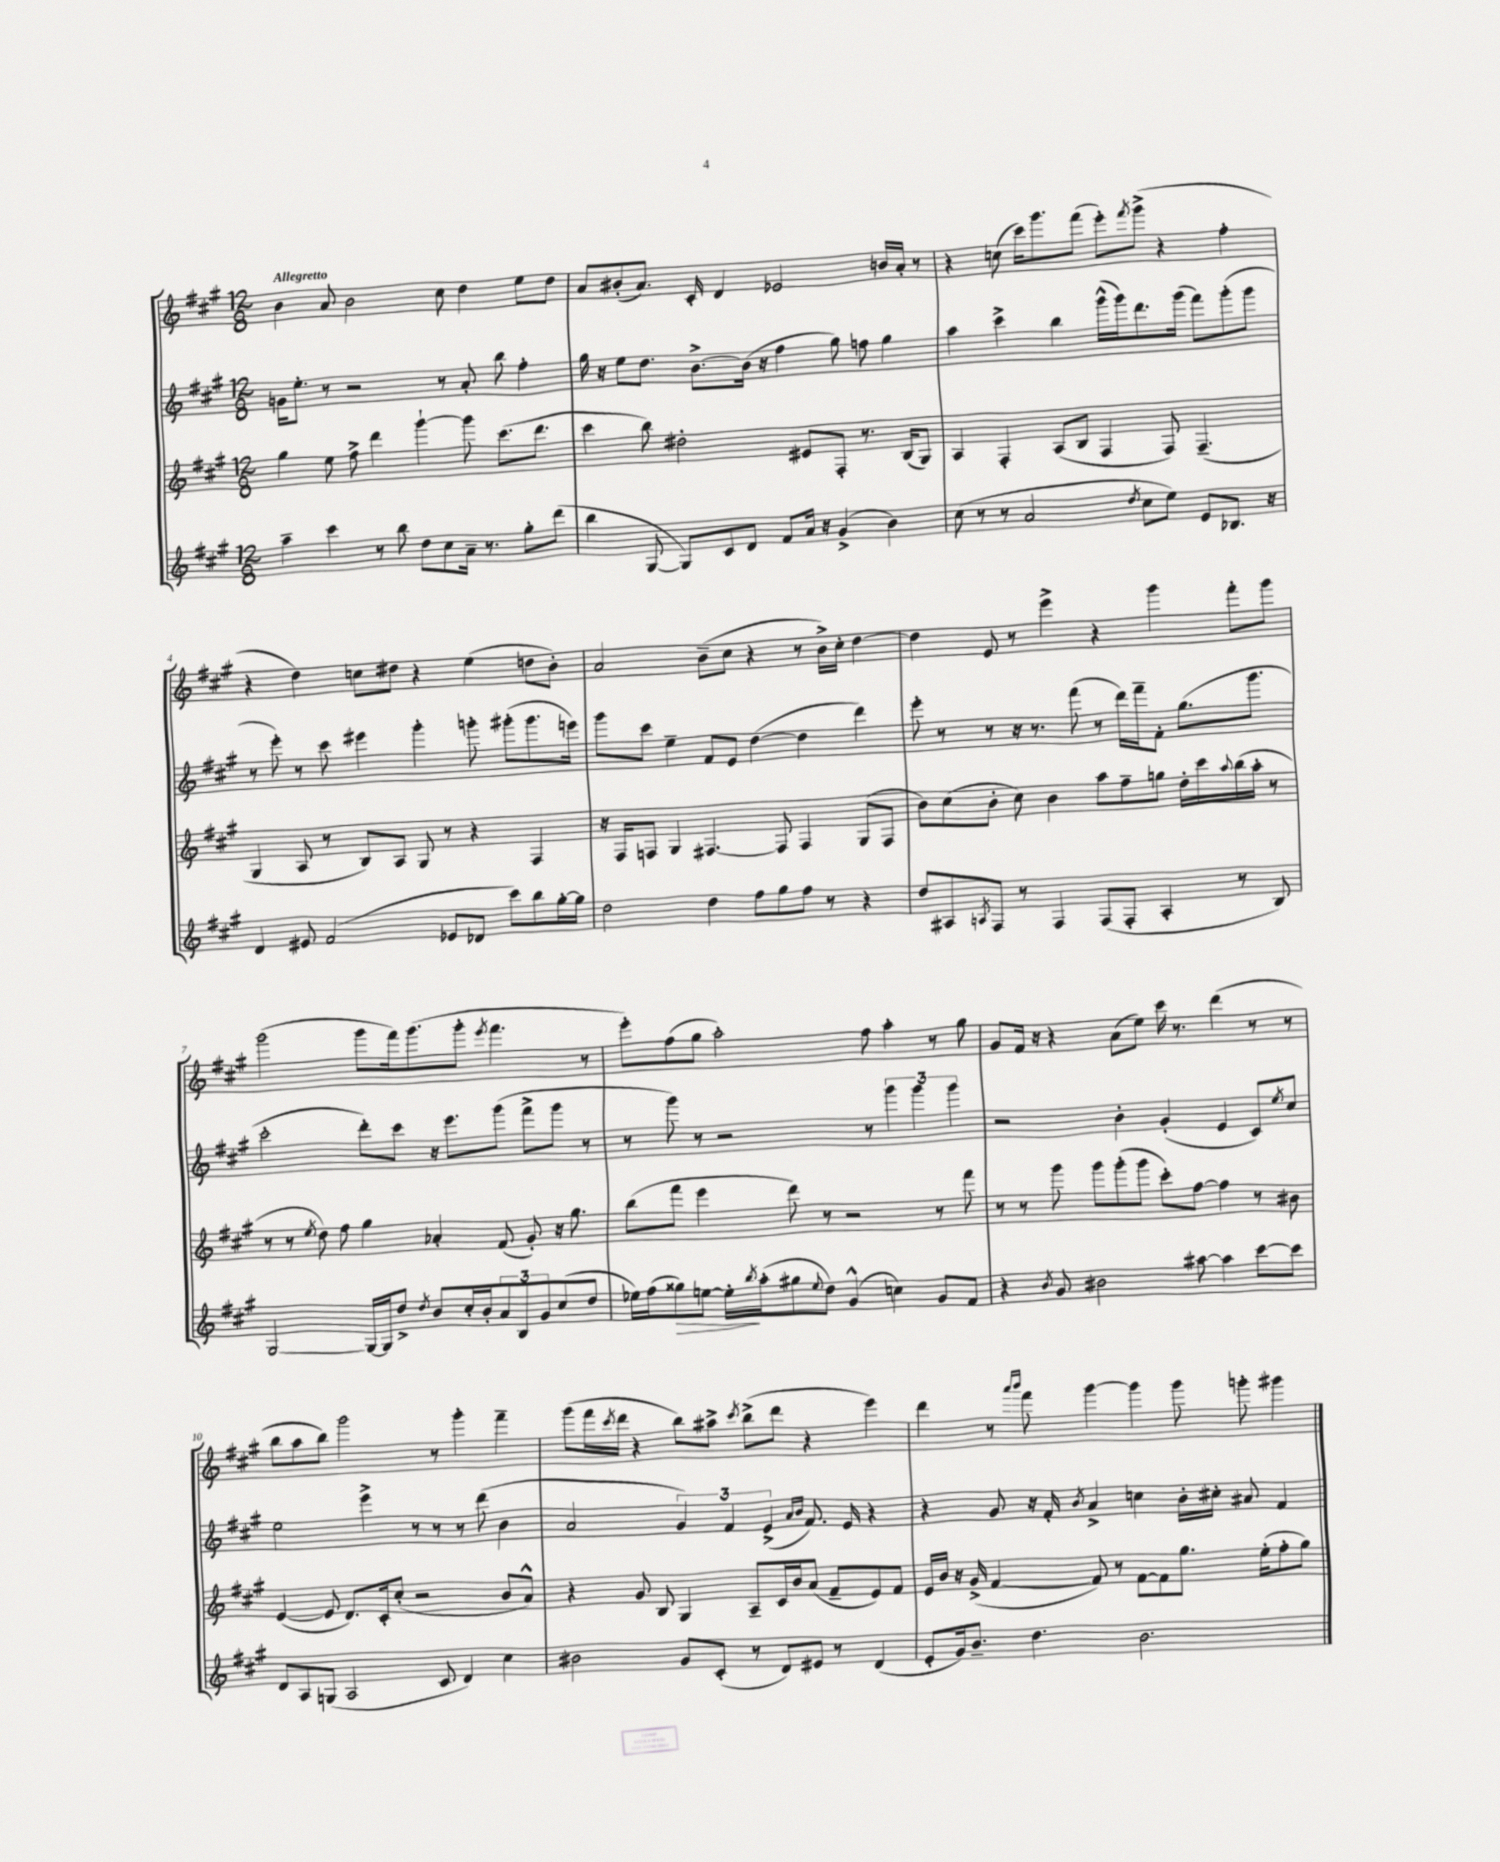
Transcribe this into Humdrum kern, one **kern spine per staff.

**kern	**kern	**kern	**kern
*staff4	*staff3	*staff2	*staff1
*clefG2	*clefG2	*clefG2	*clefG2
*k[f#c#g#]	*k[f#c#g#]	*k[f#c#g#]	*k[f#c#g#]
*M12/8	*M12/8	*M12/8	*M12/8
4aa~\	4gg#\	16g\LK	4b\
.	.	8.ee'\J	.
4ccc#\	8ee\	8r	8a/
.	8ff#^\	2r	2b\
8r	4ddd\	.	.
8bb\	.	.	.
8dd\L	[4ggg#`\	.	.
8cc#\	.	8r	8cc#\
16a~\Jk	8ggg#\]	8a'/	4dd\
8.r	.	.	.
.	(8.ccc#\L	8bb\	.
8gg#'\L	.	4ff#'\	8ee\L
.	8.ddd\J	.	.
(8ddd\J	.	.	8dd\J
=	=	=	=
4bb\	4ccc#\	16gg#\	8a/L
.	.	16r	.
.	.	8ee\L	(8b#'/
[8G#/	8bb\)	8.dd\J	8.a/J)
8G#/]L)	2dd#'\	.	.
.	.	[8.b^\L	16c#'/
8c#/	.	.	4d/
8d/J	.	(16b\]Jk	.
.	.	16r	.
8f#/L	.	4ff#\	2e-/
16a/Jk	8e#/L	.	.
16r	.	.	.
(4g#^/	8F#'/J	8gg#\)	.
.	8.r	8ff\	.
4b\)	.	4gg#\	16b/LL
.	(16B/LK	.	16a'/JJ
.	8G#/J)	.	8r
=	=	=	=
(8cc#\	4A/	4aa\	4r
8r	.	.	.
8r	4F#'/	4ccc#^\	(8cc\
2a/	.	.	16ccc#\LK)
.	.	.	8.ggg#\
.	(8A/L	4bb\	.
.	8B/J	.	(8fff#\J
.	4F#/	(16ggg#^^\LL	8eee'\L)
.	.	16ggg#\J)	.
8qdd/	.	.	8qfff#/
8cc#\L	.	8.ddd\	(8ggg#^\J
8ee\J)	8F#/)	.	4r
.	.	(16ggg#\Jk	.
8e/L	(4.F#~/	8fff#\L)	.
8.B-/J	.	(8ggg#'\	4ff#'\
.	.	8ggg#\J	.
16r	.	.	.
=	=	=	=
4d/	4G#/	8r	4r
.	.	8eee'\)	.
8e#/	8A/	8r	4dd\)
(2f#/	8r	8ccc#\	.
.	8B/L)	4eee#\	8cc\L
.	8A/J	.	8dd#\J
.	8G#/	4ggg#'\	4r
8e-/L	8r	.	.
8d-/J	4r	8ggg'\	(4ee\
8ccc#\L)	.	(8ggg#'\L	.
8bb\	4F#/	8.ggg#\	8dd\L
[16gg#'\L	.	.	8b'\J)
16gg#\]JJ	.	16eee\Jk)	.
=	=	=	=
2dd\	16r	8ggg#\L	2a/
.	16F#/LK	.	.
.	8F/J	8ccc#\J	.
.	4G#/	4ee~\	.
4dd\	[4.F#/	8f#/L	(8b~\L
.	.	8e/J	8cc#\J
8ff#\L	.	([4dd\	4r
8gg#\	8F#/]	.	.
8ff#\J	4F#/	4dd\]	8r
8r	.	.	16b^\LL)
.	.	.	16cc#'\JJ
4r	(8G#/L	4ddd\)	[4dd\
.	8F#/J	.	.
=	=	=	=
8dd/L	8b\L)	8eee'\	4dd\]
8A#/	(8cc#\	8r	.
8qA/	.	.	.
8F#/J	8b'\J	8r	8e/
8r	8cc#\)	16r	8r
.	.	8.r	.
4F#/	4b\	.	4eee^\
.	.	(8fff#\	.
(8F#/L	8aa\L	8r	4r
8F#'/J	8ff#~\	16ddd\LL)	.
.	.	16fff#~\J	.
4A'/	8gg\J	8f#'\J	4ggg#\
.	16dd'\LL	(8.gg#\L	.
.	16ccc#\	.	.
.	8qqaa/	.	.
8r	(16bb\	.	8fff#'\L
.	16aa'\JJ	8.ggg#\J	.
8B/)	8r	.	8ggg#\J
=	=	=	=
[2G#/	8r	2ccc#'\	(2ggg#\
.	8r	.	.
.	8qee/	.	.
.	8dd\)	.	.
.	8ff#\	.	.
16G#/_LL	4gg#\	8ddd'\L)	8ggg#\L
16G#/]J	.	.	.
8dd^/J	.	8ccc#\J	16fff#\k)
.	.	.	(8.ggg#\
8qdd/	.	.	.
8b/L	4a-'/	16r	.
.	.	8.eee\L	.
16cc#'/L	.	.	8ggg#'\J
16b'/J	.	.	.
.	.	.	8qeee/
12a/	(8f#/	(8ggg#\J	4.fff#\
12B/	.	.	.
.	8g#'/)	8fff#^\L	.
12g#/	.	.	.
(8cc#/	16r	8ggg#\J	.
.	8.gg#\	.	.
8dd/J	.	8r	8r
=	=	=	=
16ee-\LL)	(8bb\L	8r	8eee'\L)
(16ff#\J	.	.	.
8gg##\)	8fff#\J	8ggg#\)	(8ff#\
[8ee\J	4eee\	8r	8gg#\J
16ee'\]LL	.	2r	2aa'\)
8qbb/	.	.	.
(16aa'\J	.	.	.
8gg#\	8ddd\)	.	.
8qqee/	.	.	.
8dd\J)	8r	.	.
(4g#^^/	2r	.	.
.	.	8r	8ff#\
4cc\)	.	6ggg#\	4aa'\
.	.	6ggg#\	.
8g#/L	8r	.	8r
.	.	6ggg#\	.
8f#/J	8fff#\	.	8gg#\
=	=	=	=
4r	8r	2r	8g#/L
.	8r	.	16f#/Jk
.	.	.	16r
8qb/	.	.	.
8g#/	8ggg#\	.	4r
2b#\	8ggg#\L	.	.
.	(8ggg#'\	4b'\	(8a\L
.	8ggg#\J	.	8ee\J)
.	8ccc#'\L)	(4g#'/	16ccc#\
.	.	.	8.r
[8aa#\	[8ff#\J	.	.
4aa#\]	4ff#\]	4e/	(4ddd\
[8ccc#\L	8r	8c#/L)	8r
.	.	8qee/	.
8ccc#\]J	8b#\	8cc#/J	8r
=	=	=	=
8d/L	([4e/	2ee\	8bb\L
8A/	.	.	8aa\
(8G/J	8e/]	.	8bb\J)
2A/	8.d/L)	.	2ggg#\
.	.	4eee^\	.
.	16c#'/k	.	.
.	(8cc#'/J	.	.
.	2r	8r	.
8c#/	.	8r	8r
4d/)	.	8r	4ggg#'\
.	.	(8ddd\	.
4cc#\	8b/L	4b\	4fff#~\
.	8a^^/J)	.	.
=	=	=	=
2b#\	4r	2a/	(8ggg#\L
.	.	.	16fff#\L
.	.	.	8qccc#/
.	.	.	16ddd\JJ
.	8g#/	.	4r
.	8B/	.	.
8g#/L	4G#/	6g#/)	8bb\L)
(8c#'/J	.	.	8aa#^\J
.	.	6f#/	.
.	.	.	8qccc#/
8r	8A~/L	.	(8bb^\L
.	.	(6e^/	.
8d/L)	16c#/L	.	8ddd\J
.	16b/J	.	.
.	.	16qqa/LL	.
.	.	16qqb/JJ	.
8e#/J	(8a/J	8.f#/)	4r
8r	8f#~/L	.	.
.	.	16e/	.
(4d/	8e/)	4r	4eee\)
.	8f#/J	.	.
=	=	=	=
8e'/L	16e/LL	4r	4ddd\
.	16b/JJ	.	.
16g#/k)	16r	.	.
8.b~/J	(16g#^/	.	.
.	[4f#/	8g#/	8r
.	.	.	16qqaaa/LL
.	.	.	16qqbbb/JJ
4.dd\	.	16r	8fff#\
.	.	16f#'/	.
.	.	8qb/	.
.	8f#/])	4a^/	[4ggg#\
.	8r	.	.
2.b\	[8f#\L	4cc\	4ggg#\]
.	8f#\]	.	.
.	8.gg#\J	16b'\LL	8ggg#\
.	.	16cc#'\JJ	.
.	.	8a#/	8ggg'\
.	(16ee'\LK	.	.
.	8ff#'\	4f#/	4ggg#\
.	8gg#\J)	.	.
==	==	==	==
*-	*-	*-	*-
